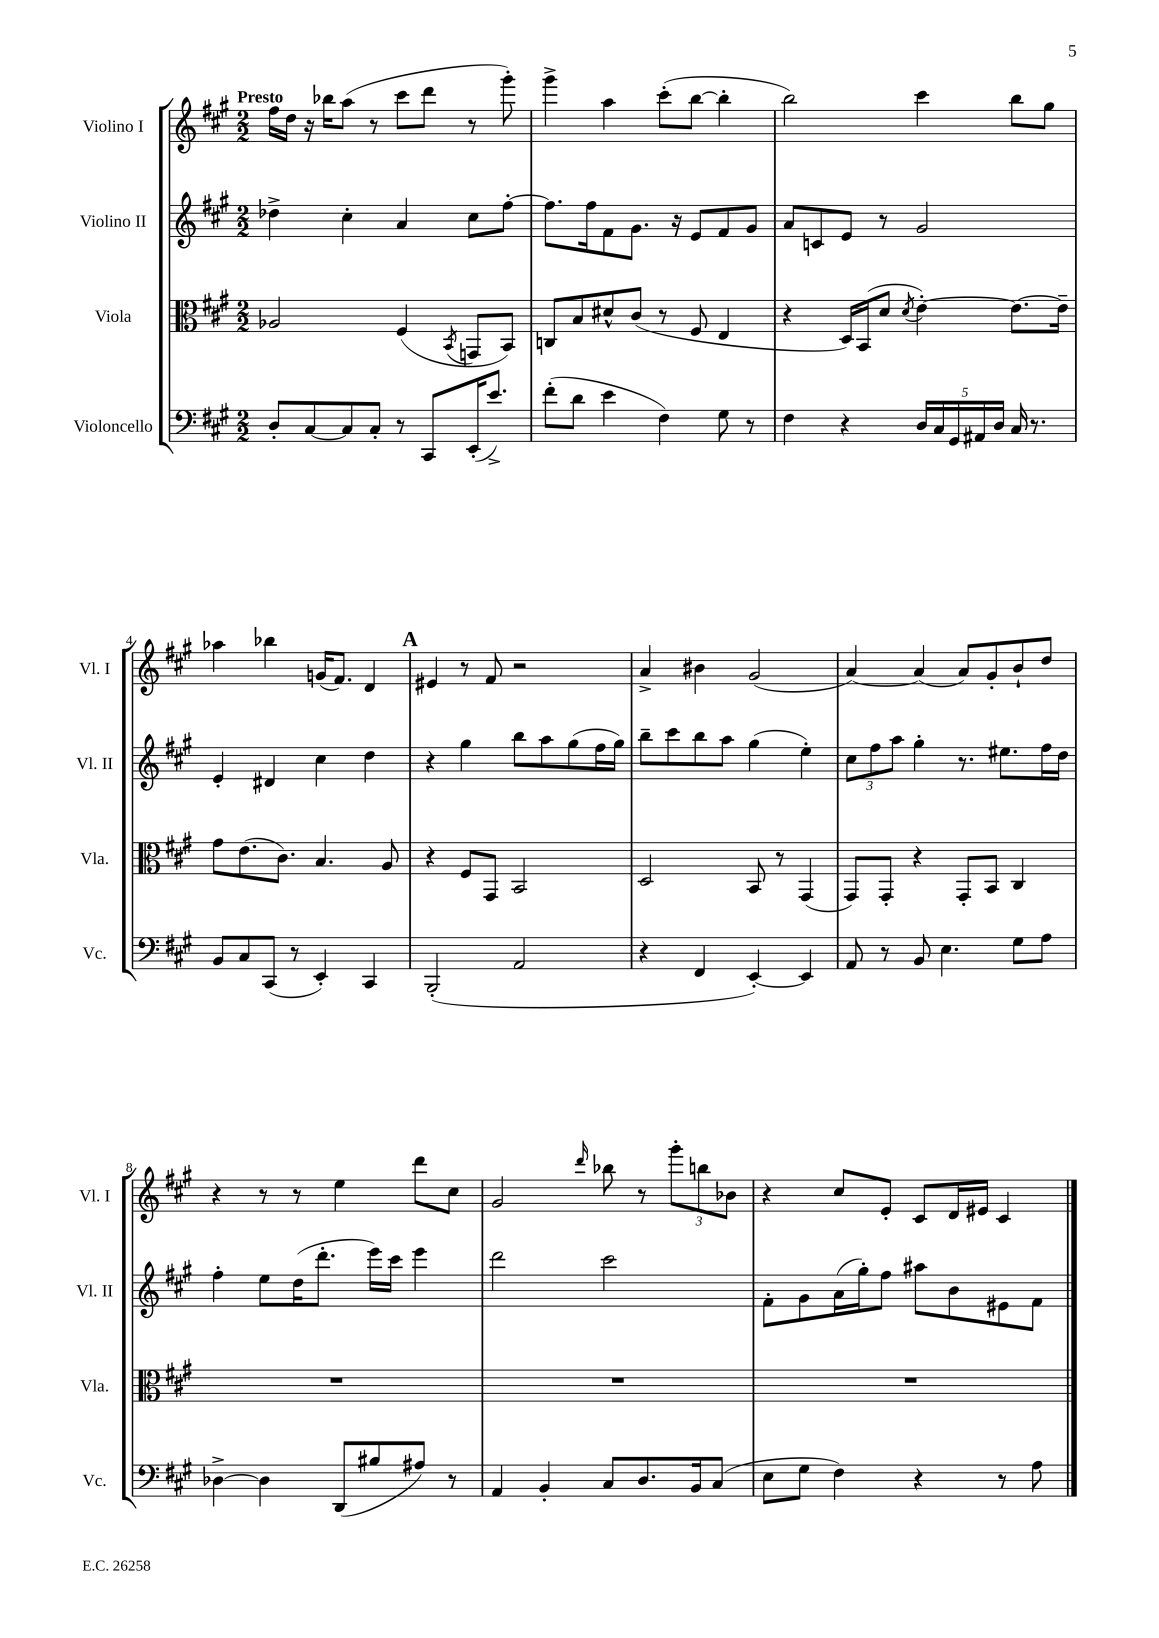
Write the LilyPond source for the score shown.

<<
\new StaffGroup <<
\new Staff = "s0" \with { instrumentName = "Violino I" shortInstrumentName = "Vl. I" } {
    \clef treble \key a \major \numericTimeSignature \time 2/2 \tempo "Presto"
    \autoBeamOff fis''16[ d''16] r16 bes''16[ a''8]( r8 cis'''8[ d'''8] r8 gis'''8-.) |
    gis'''4-> a''4 cis'''8[-.( b''8]~ b''4-. |
    b''2) cis'''4 b''8[ gis''8] |
    aes''4 bes''4 g'16[( fis'8.]) d'4 |
    \mark \markup { \bold "A" } eis'4 r8 fis'8 r2 |
    a'4-> bis'4 gis'2( |
    a'4~) a'4( a'8[) gis'8-. b'8-! d''8] |
    r4 r8 r8 e''4 d'''8[ cis''8] |
    gis'2 \grace { d'''16 } bes''8 r8 \tuplet 3/2 { gis'''8[-. b''8 bes'8] } |
    r4 cis''8[ e'8]-. cis'8[ d'16 eis'16] cis'4 \bar "|." |
}
\new Staff = "s1" \with { instrumentName = "Violino II" shortInstrumentName = "Vl. II" } {
    \clef treble \key a \major \numericTimeSignature \time 2/2
    \autoBeamOff des''4-> cis''4-. a'4 cis''8[ fis''8]~-. |
    fis''8.[ fis''16 fis'8 gis'8.] r16 e'8[ fis'8 gis'8] |
    a'8[ c'8 e'8] r8 gis'2 |
    e'4-. dis'4 cis''4 d''4 |
    \mark \markup { \bold "A" } r4 gis''4 b''8[ a''8 gis''8( fis''16 gis''16]) |
    b''8[-- cis'''8 b''8 a''8] gis''4( e''4-.) |
    \tuplet 3/2 { cis''8[ fis''8 a''8] } gis''4-. r8. eis''8.[ fis''16 d''16] |
    fis''4-. e''8[ d''16( d'''8.]-. e'''16[) cis'''16] e'''4 |
    d'''2 cis'''2 |
    fis'8[-. gis'8 a'16( gis''16-.) fis''8] ais''8[ b'8 eis'8 fis'8] \bar "|." |
}
\new Staff = "s2" \with { instrumentName = "Viola" shortInstrumentName = "Vla." } {
    \clef alto \key a \major \numericTimeSignature \time 2/2
    \autoBeamOff aes2 fis4( \acciaccatura { b,8 } g,8[ b,8]) |
    c8[ b8 dis'8-^ cis'8]( r8 fis8 e4 |
    r4 d16[) b,16( d'8] \acciaccatura { d'8 } e'4~-.) e'8.[~ e'16]-- |
    gis'8[ e'8.( cis'8.]) b4. a8 |
    \mark \markup { \bold "A" } r4 fis8[ gis,8] b,2 |
    d2 b,8 r8 gis,4( |
    gis,8[) gis,8]-. r4 gis,8[-. b,8] cis4 |
    R1 |
    R1 |
    R1 \bar "|." |
}
\new Staff = "s3" \with { instrumentName = "Violoncello" shortInstrumentName = "Vc." } {
    \clef bass \key a \major \numericTimeSignature \time 2/2
    \autoBeamOff d8[-. cis8~ cis8 cis8]-. r8 cis,8[ e,16-.( e'8.]->) |
    fis'8[-.( d'8] e'4 fis4) gis8 r8 |
    fis4 r4 \tuplet 5/4 { d16[ cis16 gis,16 ais,16 d16] } cis16 r8. |
    b,8[ cis8 cis,8]( r8 e,4-.) cis,4 |
    \mark \markup { \bold "A" } b,,2-.( a,2 |
    r4 fis,4 e,4~-.) e,4 |
    a,8 r8 b,8 e4. gis8[ a8] |
    des4~-> des4 d,8[( bis8 ais8]) r8 |
    a,4 b,4-. cis8[ d8. b,16 cis8]( |
    e8[ gis8] fis4) r4 r8 a8 \bar "|." |
}
>>
>>
